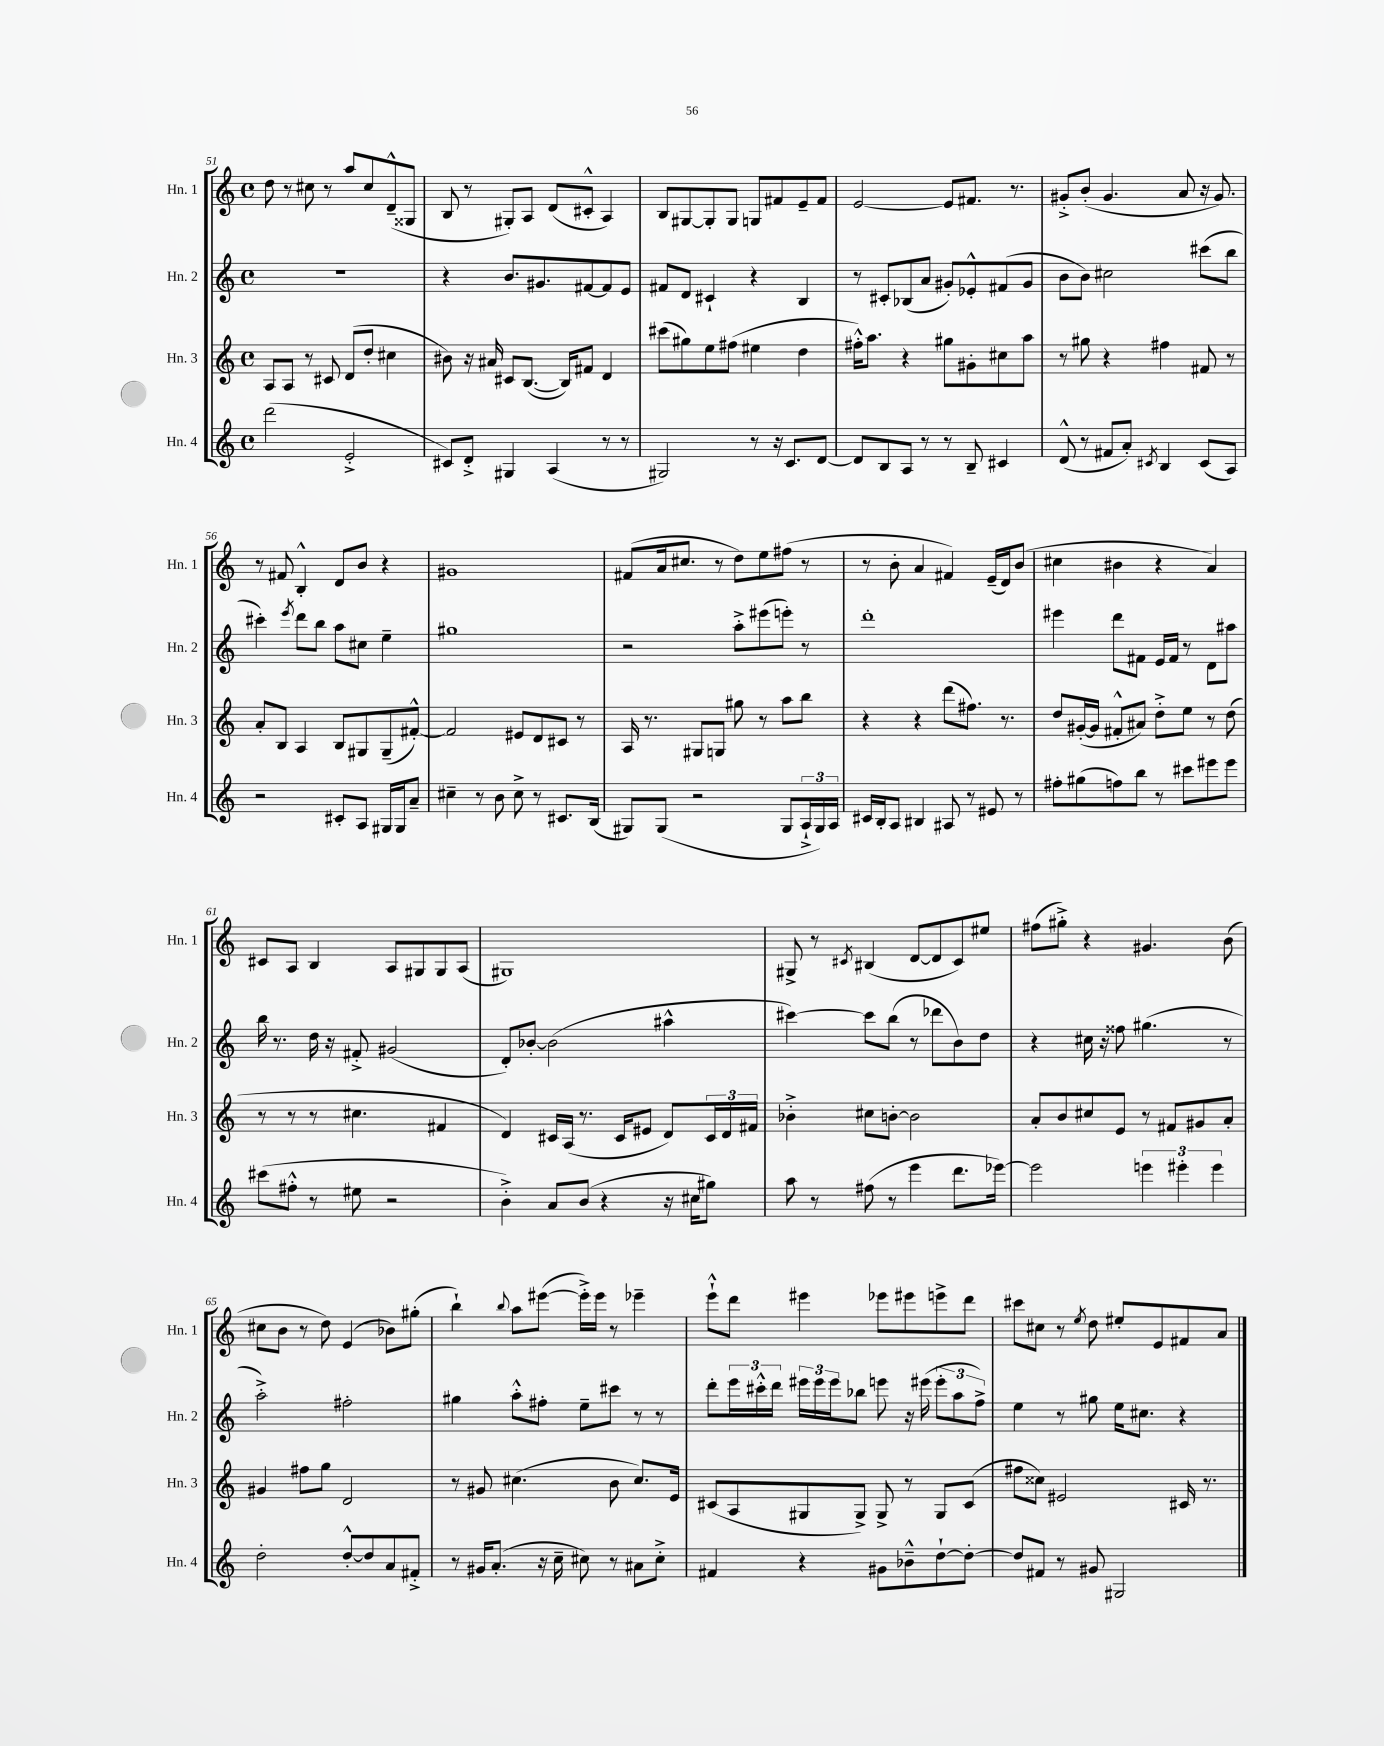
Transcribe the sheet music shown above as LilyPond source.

<<
\new StaffGroup <<
\new Staff = "s0" \with { instrumentName = "Hn. 1" shortInstrumentName = "Hn. 1" } {
    \clef treble \key c \major \defaultTimeSignature \time 4/4
    d''8 r8 cis''8 r8 a''8 cis''8 d'8---^( gisis8 |
    b8 r8 gis8-.) a8 d'8( cis'8-.-^ a4) |
    b8 gis8~ gis8-. gis8 g8 fis'8 e'8-- fis'8 |
    e'2~ e'8 fis'8. r8. |
    gis'8-.-> b'8-.( gis'4. a'8 r16 gis'8.) |
    r8 fis'8 b4-.-^ d'8 b'8 r4 |
    gis'1 |
    fis'8( a'16 cis''8. r8 d''8) e''8 fis''8( r8 |
    r8 b'8-. a'4 fis'4) e'16--( d'16) b'8( |
    cis''4 bis'4 r4 a'4) |
    cis'8 a8 b4 a8 gis8 gis8 a8( |
    gis1) |
    gis8-> r8 \acciaccatura { cis'8 } bis4( d'8~ d'8 cis'8) eis''8 |
    fis''8( gis''8-.->) r4 gis'4. b'8( |
    cis''8 b'8 r8 d''8) e'4( bes'8) gis''8-.( |
    b''4-!) \appoggiatura { b''8 } a''8 eis'''8~( eis'''16-.->) eis'''16 r8 ees'''4-- |
    e'''8-!-^ d'''8 eis'''4 ees'''8 eis'''8 e'''8-> d'''8 |
    cis'''8 cis''8 r8 \acciaccatura { e''8 } d''8 eis''8-. e'8 fis'8 a'8 \bar "|." |
}
\new Staff = "s1" \with { instrumentName = "Hn. 2" shortInstrumentName = "Hn. 2" } {
    \clef treble \key c \major \defaultTimeSignature \time 4/4
    r1 |
    r4 b'8. gis'8. fis'8~ fis'8 e'8 |
    fis'8 d'8 cis'4-! r4 b4 |
    r8 cis'8-. bes8( a'8 gis'8-.) ees'8-.-^ fis'8( gis'8 |
    b'8 b'8) cis''2 cis'''8( b''8 |
    cis'''4-.) \acciaccatura { e'''8 } d'''8 b''8 a''8 cis''8 e''4-- |
    gis''1 |
    r2 a''8-.-> eis'''8( e'''8-.) r8 |
    d'''1-. |
    eis'''4 d'''8 fis'8 e'16 fis'16 r8 d'8 ais''8 |
    b''16 r8. d''16 r16 fis'8-.-> gis'2( |
    d'8-.) bes'8~-. bes'2( ais''4-^ |
    cis'''4~) cis'''8 b''8( r8 des'''8 b'8) d''8 |
    r4 cis''16 r16 fisis''8 gis''4.( r8 |
    a''2-.->) fis''2-. |
    gis''4 a''8-.-^ fis''8-. e''8-- cis'''8 r8 r8 |
    d'''8-. \tuplet 3/2 { e'''16 cis'''16-.-^ d'''16 } \tuplet 3/2 { eis'''16 eis'''16 eis'''16 } bes''8 e'''8 r16 eis'''16( \tuplet 3/2 { eis'''8-. a''8 f''8->) } |
    e''4 r8 gis''8 e''16 cis''8. r4 \bar "|." |
}
\new Staff = "s2" \with { instrumentName = "Hn. 3" shortInstrumentName = "Hn. 3" } {
    \clef treble \key c \major \defaultTimeSignature \time 4/4
    a8 a8 r8 cis'8 d'8( d''8-. cis''4 |
    bis'8) r16 ais'16 cis'8 b8.~( b16) fis'8 d'4 |
    cis'''8( gis''8) e''8 fis''8( eis''4 d''4 |
    fis''16-.-^) a''8. r4 gis''8 gis'8-. cis''8 a''8 |
    r8 gis''8 r4 fis''4 fis'8 r8 |
    a'8-. b8 a4 b8 gis8 gis8--( fis'8~-.-^) |
    fis'2 eis'8 d'8 cis'8 r8 |
    a16 r8. gis8 g8 gis''8 r8 a''8 b''8 |
    r4 r4 d'''8( fis''8.) r8. |
    d''8 gis'16~-.( gis'16 fis'8-.-^ ais'8) d''8-.-> e''8 r8 d''8( |
    r8 r8 r8 cis''4. fis'4 |
    d'4) cis'16 a16( r8. cis'16 eis'8 d'8) \tuplet 3/2 { cis'16 d'16 fis'16 } |
    bes'4-.-> cis''8 b'8~-. b'2 |
    a'8-. b'8 cis''8 e'8 r8 fis'8 gis'8 a'8-. |
    gis'4 fis''8 g''8 d'2 |
    r8 gis'8 cis''4.( b'8 cis''8.) e'16 |
    cis'8( a8 gis8 gis8->) gis8-> r8 gis8 cis'8( |
    fis''8 cisis''8) eis'2 cis'16 r8. \bar "|." |
}
\new Staff = "s3" \with { instrumentName = "Hn. 4" shortInstrumentName = "Hn. 4" } {
    \clef treble \key c \major \defaultTimeSignature \time 4/4
    d'''2( e'2-.-> |
    cis'8) d'8-.-> gis4 a4( r8 r8 |
    gis2) r8 r16 c'8. d'8~ |
    d'8 b8 a8 r8 r8 b8-- cis'4 |
    d'8-^( r8 fis'8 a'8-.) \acciaccatura { cis'8 } b4 cis'8( a8) |
    r2 cis'8-. a8 gis16 gis16 a'8-- |
    cis''4-- r8 b'8 cis''8-> r8 cis'8. b16( |
    gis8) gis8( r2 gis8 \tuplet 3/2 { a16-!-> gis16) a16 } |
    cis'16 b16-. a8 bis4 ais8 r8 eis'8 r8 |
    fis''8-. gis''8( f''8) b''8 r8 cis'''8 eis'''8 eis'''8 |
    cis'''8( fis''8-.-^ r8 eis''8 r2 |
    b'4-.->) a'8 b'8( r4 r16 cis''16 gis''8) |
    a''8 r8 fis''8( r8 e'''4 d'''8. ees'''16~) |
    ees'''2 \tuplet 3/2 { e'''4 eis'''4-. eis'''4 } |
    d''2-. d''8~-.-^ d''8 a'8 fis'8-.-> |
    r8 gis'16 a'8.-.( r16 c''16-- cis''8) r8 ais'8 cis''8-.-> |
    fis'4 r4 gis'8 bes'8---^ d''8~-! d''8~-. |
    d''8 fis'8 r8 gis'8 gis2 \bar "|." |
}
>>
>>
\layout { \context { \Score currentBarNumber = #51 } }
